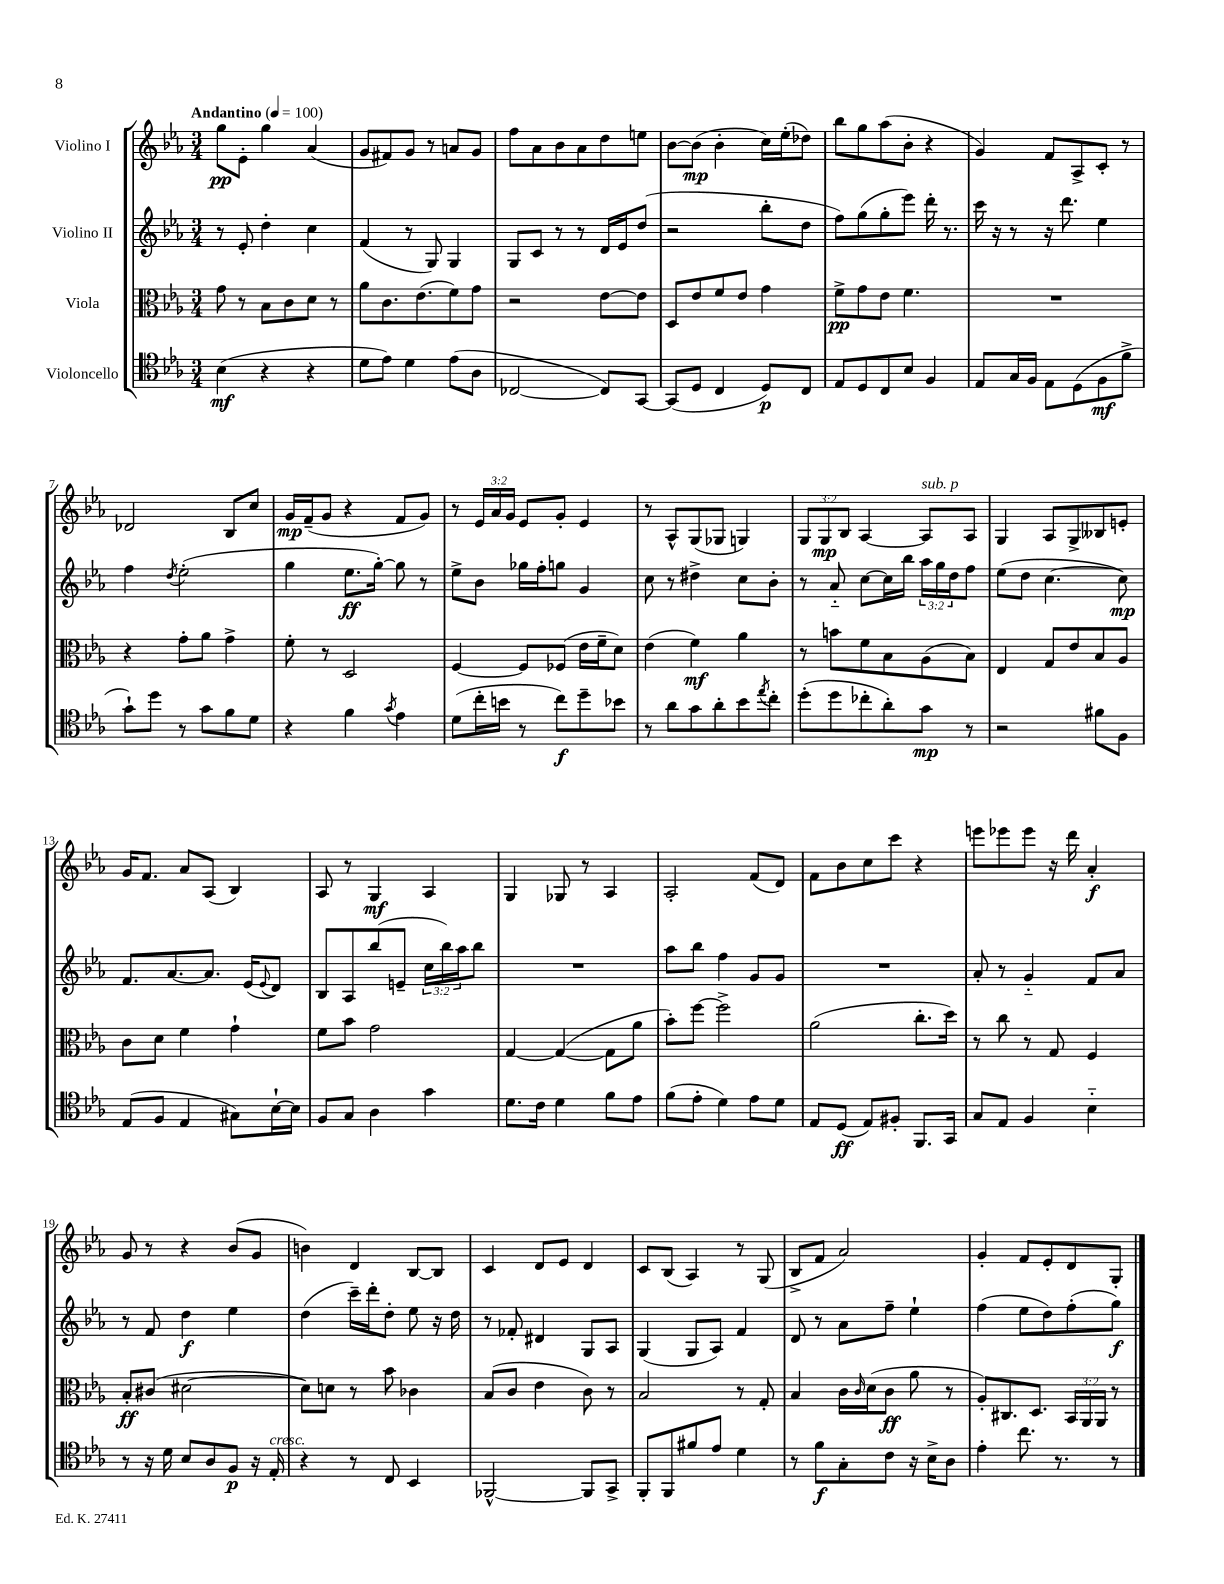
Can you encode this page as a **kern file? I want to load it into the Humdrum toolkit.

**kern	**kern	**kern	**kern
*staff4	*staff3	*staff2	*staff1
*clefC4	*clefC3	*clefG2	*clefG2
*k[b-e-a-]	*k[b-e-a-]	*k[b-e-a-]	*k[b-e-a-]
*M3/4	*M3/4	*M3/4	*M3/4
*MM100	*MM100	*MM100	*MM100
(4B-\	8g\	8r	8gg\L
.	8r	8e-'/	8e-'\J
4r	8B-\L	4dd'\	4gg\
.	8c\	.	.
4r	8d\J	4cc\	(4a-/
.	8r	.	.
=	=	=	=
8d\L	8a-\L	(4f/	8g/L
8e-\J)	8.c\	.	8f#/)
4d\	.	8r	8g/J
.	(8.e-\	.	.
.	.	8G/)	8r
(8e-\L	8f\)	4G/	8a/L
8A-\J	8g\J	.	8g/J
=	=	=	=
[2C-/	2r	8G/L	8ff\L
.	.	8c/J	8a-\
.	.	8r	8b-\
.	.	8r	8a-\
8C-/]L)	[8e-\L	16d/LL	8dd\
.	.	16e-/J	.
[8GG/J	8e-\]J	(8dd/J	8ee\J
=	=	=	=
(8GG/]L	8D/L	2r	[8b-\L
8D/J	8e-/	.	(8b-\]J
4C/	8f/	.	4b-'\
.	8e-/J	.	.
8D/L)	4g\	8bb-'\L	16cc\LL)
.	.	.	(16ee-'\J
8C/J	.	8dd\J	8dd-\J)
=	=	=	=
8E-/L	8f^\L	8ff\L)	8bb-\L
8D/	8g\	(8gg\	8gg\
8C/	8e-\J	8gg'\	(8aa-\
8B-/J	4.f\	8eee-\J)	8b-'\J
4F/	.	16ddd'\	4r
.	.	8.r	.
=	=	=	=
8E-/L	2.r	16ccc\	4g/)
.	.	16r	.
16G/L	.	8r	.
16F/JJ	.	.	.
8E-\L	.	16r	8f/L
.	.	8.ddd\	.
(8D\	.	.	8A-^/
8F\	.	4ee-\	8c'/J
8f^\J	.	.	8r
=	=	=	=
8g`\L)	4r	4ff\	2d-/
8dd\J	.	.	.
.	.	8qdd/	.
8r	8g'\L	(2ee-'\	.
8g\L	8a-\J	.	.
8f\	4g^\	.	8B-/L
8d\J	.	.	8cc/J
=	=	=	=
4r	8f'\	4gg\	16g/LL
.	.	.	(16f~/J
.	8r	.	8g/J
4f\	2D/	8.ee-\L	4r
.	.	[16gg'\Jk)	.
8qg/	.	.	.
4e-\	.	8gg\]	8f/L
.	.	8r	8g/J)
=	=	=	=
(8d\L	[4F/	8ee-^\L	8r
16cc'\L	.	8b-\J	24e-/LL
.	.	.	24a-/
16b\JJ	.	.	.
.	.	.	24g/JJ
8r	8F/]L	16gg-\LL	8e-/L
.	.	16ff'\J	.
8cc\L)	(8F-/J	8gg\J	8g'/J
8dd~\	16e-\LL	4g/	4e-/
.	16f~\J	.	.
8b-\J	8d\J)	.	.
=	=	=	=
8r	(4e-\	8cc\	8r
8a-\L	.	8r	8A-^^/L
8g\	4f\)	4dd#^\	(8G/
8a-'\	.	.	8G-/J
8b-\	4a-\	8cc\L	4G/)
8qee-/	.	.	.
8cc'\J	.	8b-'\J	.
=	=	=	=
(8dd'\L	8r	8r	12G/L
.	.	.	12G/
8dd\	8b\L	8a-'~/	.
.	.	.	12B-/J
8cc-'\	8f\	[8cc\L	[4A-/
8a-'\)	8B-\	16cc\]L	.
.	.	16bb-\JJ	.
8g\J	(8A-\	24aa-\LL	8A-/]L
.	.	24gg\	.
.	.	24dd\J	.
8r	8B-\J)	8ff\J	8A-/J
=	=	=	=
2r	4E-/	(8ee-\L	4G/
.	.	8dd\J	.
.	8G/L	[4.cc\	8A-/L
.	8e-/	.	8G^/
8f#\L	8B-/	.	8B--/
8F\J	8A-/J	8cc\])	8e'/J
=	=	=	=
(8E-/L	8c\L	8.f/L	16g/LK
.	.	.	8.f/J
8F/J	8d\J	.	.
.	.	[8.a-/	.
4E-/	4f\	.	8a-/L
.	.	8.a-/]J	(8A-/J
8G#\L)	4g`\	.	4B-/)
.	.	(16e-/LK	.
.	.	8qqe-/	.
[16B-`\L	.	8d/J)	.
16B-\]JJ	.	.	.
=	=	=	=
8F/L	8f\L	8B-/L	8A-/
8G/J	8b-\J	8A-/	8r
4A-\	2g\	(8bb-/	4G/
.	.	8e~/J	.
4g\	.	24cc\LL	4A-/
.	.	24bb-\)	.
.	.	24aa-\J	.
.	.	8bb-\J	.
=	=	=	=
8.d\L	[4G/	2.r	4G/
16c\Jk	.	.	.
4d\	(4G/_	.	8G-/
.	.	.	8r
8f\L	8G\]L	.	4A-/
8e-\J	8a-\J	.	.
=	=	=	=
(8f\L	8b-'\L)	8aa-\L	2A-'/
8e-'\J	[8ff\J	8bb-\J	.
4d\)	2ff^\]	4ff\	.
8e-\L	.	8g/L	(8f/L
8d\J	.	8g/J	8d/J)
=	=	=	=
8E-/L	(2a-\	2.r	8f\L
(8D/J	.	.	8b-\
8E-/L)	.	.	8cc\
8F#'/J	.	.	8ccc\J
8.FF/L	8.cc'\L	.	4r
16GG/Jk	16dd\Jk)	.	.
=	=	=	=
8G/L	8r	8a-'/	8eee\L
8E-/J	8cc\	8r	8eee-\
4F/	8r	4g'~/	8eee-\J
.	8G/	.	16r
.	.	.	16ddd\
4B-'~\	4F/	8f/L	4a-'/
.	.	8a-/J	.
=	=	=	=
8r	8B-'/L	8r	8g/
16r	(8c#/J	8f/	8r
16d\	.	.	.
8B-/L	[2d#\	4dd\	4r
8A-/	.	.	.
8F/J	.	4ee-\	(8b-/L
16r	.	.	8g/J
16E-'/	.	.	.
=	=	=	=
4r	8d#\]L)	(4dd\	4b\)
.	8d\J	.	.
8r	8r	16ccc~\LL)	4d/
.	.	16ddd'\J	.
8C/	8b-\	8dd'\J	.
4BB-/	4c-\	8ee-\	[8B-/L
.	.	16r	8B-/]J
.	.	16dd\	.
=	=	=	=
[2FF-^^/	(8B-/L	8r	4c/
.	8c/J	8f-'/	.
.	4e-\	4d#/	8d/L
.	.	.	8e-/J
8FF-/]L	8c\)	8G/L	4d/
8GG^/J	8r	8A-/J	.
=	=	=	=
8FF'/L	2B-/	(4G/	8c/L
8FF/	.	.	(8B-/J
8f#/	.	8G/L	4A-/)
8e-/J	.	8A-/J)	.
4d\	8r	4f/	8r
.	8G'/	.	(8G/
=	=	=	=
8r	4B-/	8d/	8B-^/L
8f\L	.	8r	8f/J
8G'\	16c\LL	8a-\L	2a-/)
.	16qqc/	.	.
.	(16d\J	.	.
8c\J	8c\J	8ff~\J	.
16r	8a-\	4ee-`\	.
16B-^\LK	.	.	.
8A-\J	8r	.	.
=	=	=	=
4e-'\	8A-'/L)	(4ff\	4g'/
.	8.C#/	.	.
8.cc\	.	8ee-\L	8f/L
.	8.D/J	.	.
.	.	8dd\)	8e-'/
8.r	.	.	.
.	24BB-/LL	(8ff'\	8d/
.	24AA-/	.	.
.	24AA-/JJ	.	.
8r	8r	8gg\J)	8G'/J
==	==	==	==
*-	*-	*-	*-
